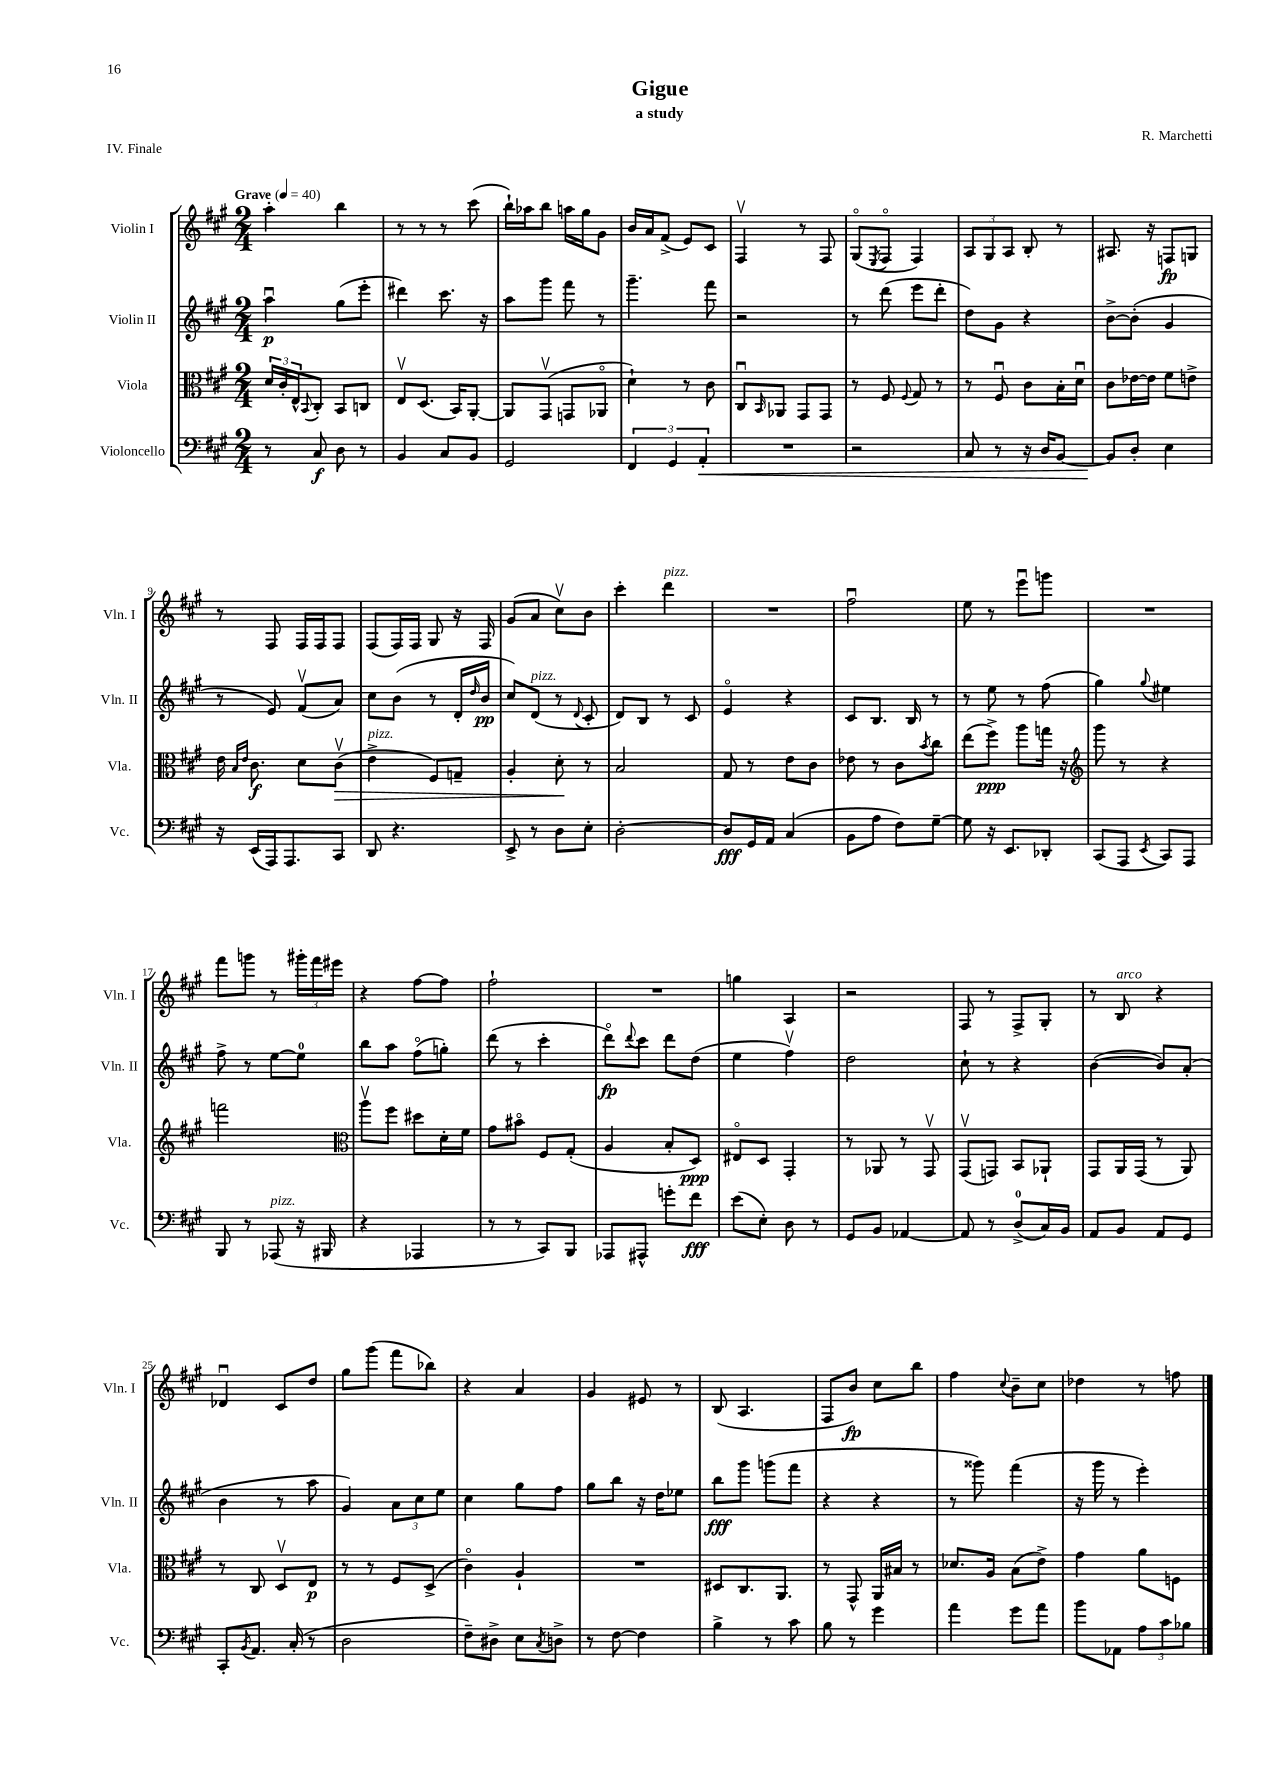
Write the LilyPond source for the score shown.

\header { title = "Gigue" composer = "R. Marchetti" subtitle = "a study" piece = "IV. Finale" }
<<
\new StaffGroup <<
\new Staff = "s0" \with { instrumentName = "Violin I" shortInstrumentName = "Vln. I" } {
    \clef treble \key a \major \numericTimeSignature \time 2/4 \tempo "Grave" 4 = 40
    a''4-. b''4 |
    r8 r8 r8 cis'''8( |
    b''16-!) aes''16 b''8 a''16 gis''16 gis'8 |
    b'16 a'16 fis'8->( e'8) cis'8 |
    fis4\upbow r8 fis8 |
    gis8\flageolet( \acciaccatura { e8 } fis8\flageolet fis4) |
    \tuplet 3/2 { a8 gis8 a8 } b8-. r8 |
    ais8. r16 f8\fp g8 |
    r8 fis8 fis16 fis16 fis8 |
    fis8( fis16) fis16 gis8 r16 fis16 |
    gis'8( a'8 cis''8\upbow) b'8 |
    cis'''4-. d'''4^\markup { \italic "pizz." } |
    R2 |
    fis''2\downbow |
    e''8 r8 e'''8\downbow g'''8 |
    R2 |
    fis'''8 g'''8 r8 \tuplet 3/2 { gis'''16-. fis'''16 eis'''16 } |
    r4 fis''8~ fis''8 |
    fis''2-! |
    R2 |
    g''4 a4 |
    r2 |
    fis8 r8 fis8-> gis8-. |
    r8 b8^\markup { \italic "arco" } r4 |
    des'4\downbow cis'8 d''8 |
    gis''8 gis'''8( fis'''8 bes''8) |
    r4 a'4 |
    gis'4 eis'8 r8 |
    b8( a4. |
    fis8 b'8\fp) cis''8 b''8 |
    fis''4 \appoggiatura { cis''8 } b'8-- cis''8 |
    des''4 r8 f''8 \bar "|." |
}
\new Staff = "s1" \with { instrumentName = "Violin II" shortInstrumentName = "Vln. II" } {
    \clef treble \key a \major \numericTimeSignature \time 2/4
    a''4\downbow\p gis''8( e'''8-. |
    dis'''4) cis'''8. r16 |
    a''8 gis'''8 fis'''8 r8 |
    gis'''4.-- fis'''8 |
    r2 |
    r8 d'''8( e'''8 d'''8-. |
    d''8) gis'8 r4 |
    b'8~-> b'8-.( gis'4 |
    r8 e'8) fis'8\upbow( a'8) |
    cis''8 b'8( r8 d'16-. \grace { d''16 } b'16\pp |
    cis''8) d'8^\markup { \italic "pizz." }( r8 \appoggiatura { d'8 } cis'8-. |
    d'8) b8 r8 cis'8 |
    e'4\flageolet r4 |
    cis'8 b8. b16 r8 |
    r8 e''8 r8 fis''8( |
    gis''4) \appoggiatura { gis''8 } eis''4 |
    fis''8-> r8 e''8~ e''8-0 |
    b''8 a''8 fis''8\flageolet( g''8-.) |
    d'''8( r8 cis'''4-. |
    d'''8\flageolet\fp) \appoggiatura { d'''8 } cis'''8 d'''8 d''8( |
    e''4 fis''4\upbow) |
    d''2 |
    cis''8-! r8 r4 |
    b'4~( b'8) a'8-.( |
    b'4 r8 a''8 |
    gis'4) \tuplet 3/2 { a'8 cis''8 e''8 } |
    cis''4 gis''8 fis''8 |
    gis''8 b''8 r16 d''16 ees''8 |
    b''8\fff gis'''8 g'''8( fis'''8 |
    r4 r4 |
    r8 gisis'''8) fis'''4( |
    r16 gis'''16 r8 e'''4-.) \bar "|." |
}
\new Staff = "s2" \with { instrumentName = "Viola" shortInstrumentName = "Vla." } {
    \clef alto \key a \major \numericTimeSignature \time 2/4
    \tuplet 3/2 { d'16 cis'16-. e16-^ } \appoggiatura { b,8 } cis8-. b,8 c8 |
    e8\upbow d8.( b,16) a,8~-. |
    a,8 gis,8\upbow( g,8 aes,8\flageolet |
    d'4-!) r8 cis'8 |
    cis8\downbow \grace { b,16 } aes,8 gis,8 gis,8 |
    r8 fis8 \appoggiatura { fis8 } gis8 r8 |
    r8 fis8\downbow cis'8 b16-. d'16\downbow |
    cis'8 ees'16~ ees'16 fis'8 e'8-> |
    e'16 \grace { b16 e'16 } cis'8.\f d'8 cis'8\upbow\>( |
    e'4->^\markup { \italic "pizz." } fis8) g8-- |
    a4-. d'8-.\! r8 |
    b2 |
    gis8 r8 e'8 cis'8 |
    ees'8 r8 cis'8 \acciaccatura { b'8 } cis''8 |
    e''8( fis''8->\ppp) a''8 g''16 r16 |
    \clef treble gis'''8 r8 r4 |
    f'''2 |
    \clef alto a''8\upbow fis''8 dis''8 d'16-. fis'16 |
    gis'8 bis'8\flageolet fis8 gis8-.( |
    a4 b8-. d8\ppp) |
    eis8\flageolet d8 gis,4-. |
    r8 aes,8 r8 gis,8\upbow |
    gis,8\upbow( g,8) b,8 aes,8-! |
    gis,8 a,16 gis,16( r8 a,8) |
    r8 cis8 d8\upbow e8\p |
    r8 r8 fis8 d8->( |
    cis'4\flageolet) a4-! |
    R2 |
    dis8 cis8. a,8. |
    r8 gis,8-^ a,16 bis16 r8 |
    des'8. a16 b8( e'8->) |
    gis'4 a'8 f8 \bar "|." |
}
\new Staff = "s3" \with { instrumentName = "Violoncello" shortInstrumentName = "Vc." } {
    \clef bass \key a \major \numericTimeSignature \time 2/4
    r8 cis8\f d8 r8 |
    b,4 cis8 b,8 |
    gis,2 |
    \tuplet 3/2 { fis,4 gis,4 a,4-.\< } |
    R2 |
    r2 |
    cis8 r8 r16 d16 b,8~ |
    b,8\! d8-. e4 |
    r16 e,16( a,,16) a,,8. cis,8 |
    d,8 r4. |
    e,8-> r8 d8 e8-. |
    d2~-. |
    d8\fff gis,16 a,16 cis4( |
    b,8 a8 fis8) gis8~-- |
    gis8 r16 e,8. des,8-. |
    cis,8( a,,8 \acciaccatura { e,8 } cis,8) a,,8 |
    b,,8 r8 aes,,8^\markup { \italic "pizz." }( r16 bis,,16 |
    r4 aes,,4 |
    r8 r8 cis,8) b,,8 |
    aes,,8 ais,,8-^ g'8-. fis'8\fff |
    e'8( e8-.) d8 r8 |
    gis,8 b,8 aes,4~ |
    aes,8 r8 d8-0->( cis16) b,16 |
    a,8 b,8 a,8 gis,8 |
    cis,8-. \acciaccatura { b,8 } a,8. cis16-.( r8 |
    d2 |
    fis8--) dis8-> e8 \acciaccatura { cis8 } d8-> |
    r8 fis8~ fis4 |
    b4-> r8 cis'8 |
    b8 r8 gis'4 |
    a'4 gis'8 a'8 |
    b'8 aes,8 \tuplet 3/2 { a8 cis'8 bes8 } \bar "|." |
}
>>
>>
